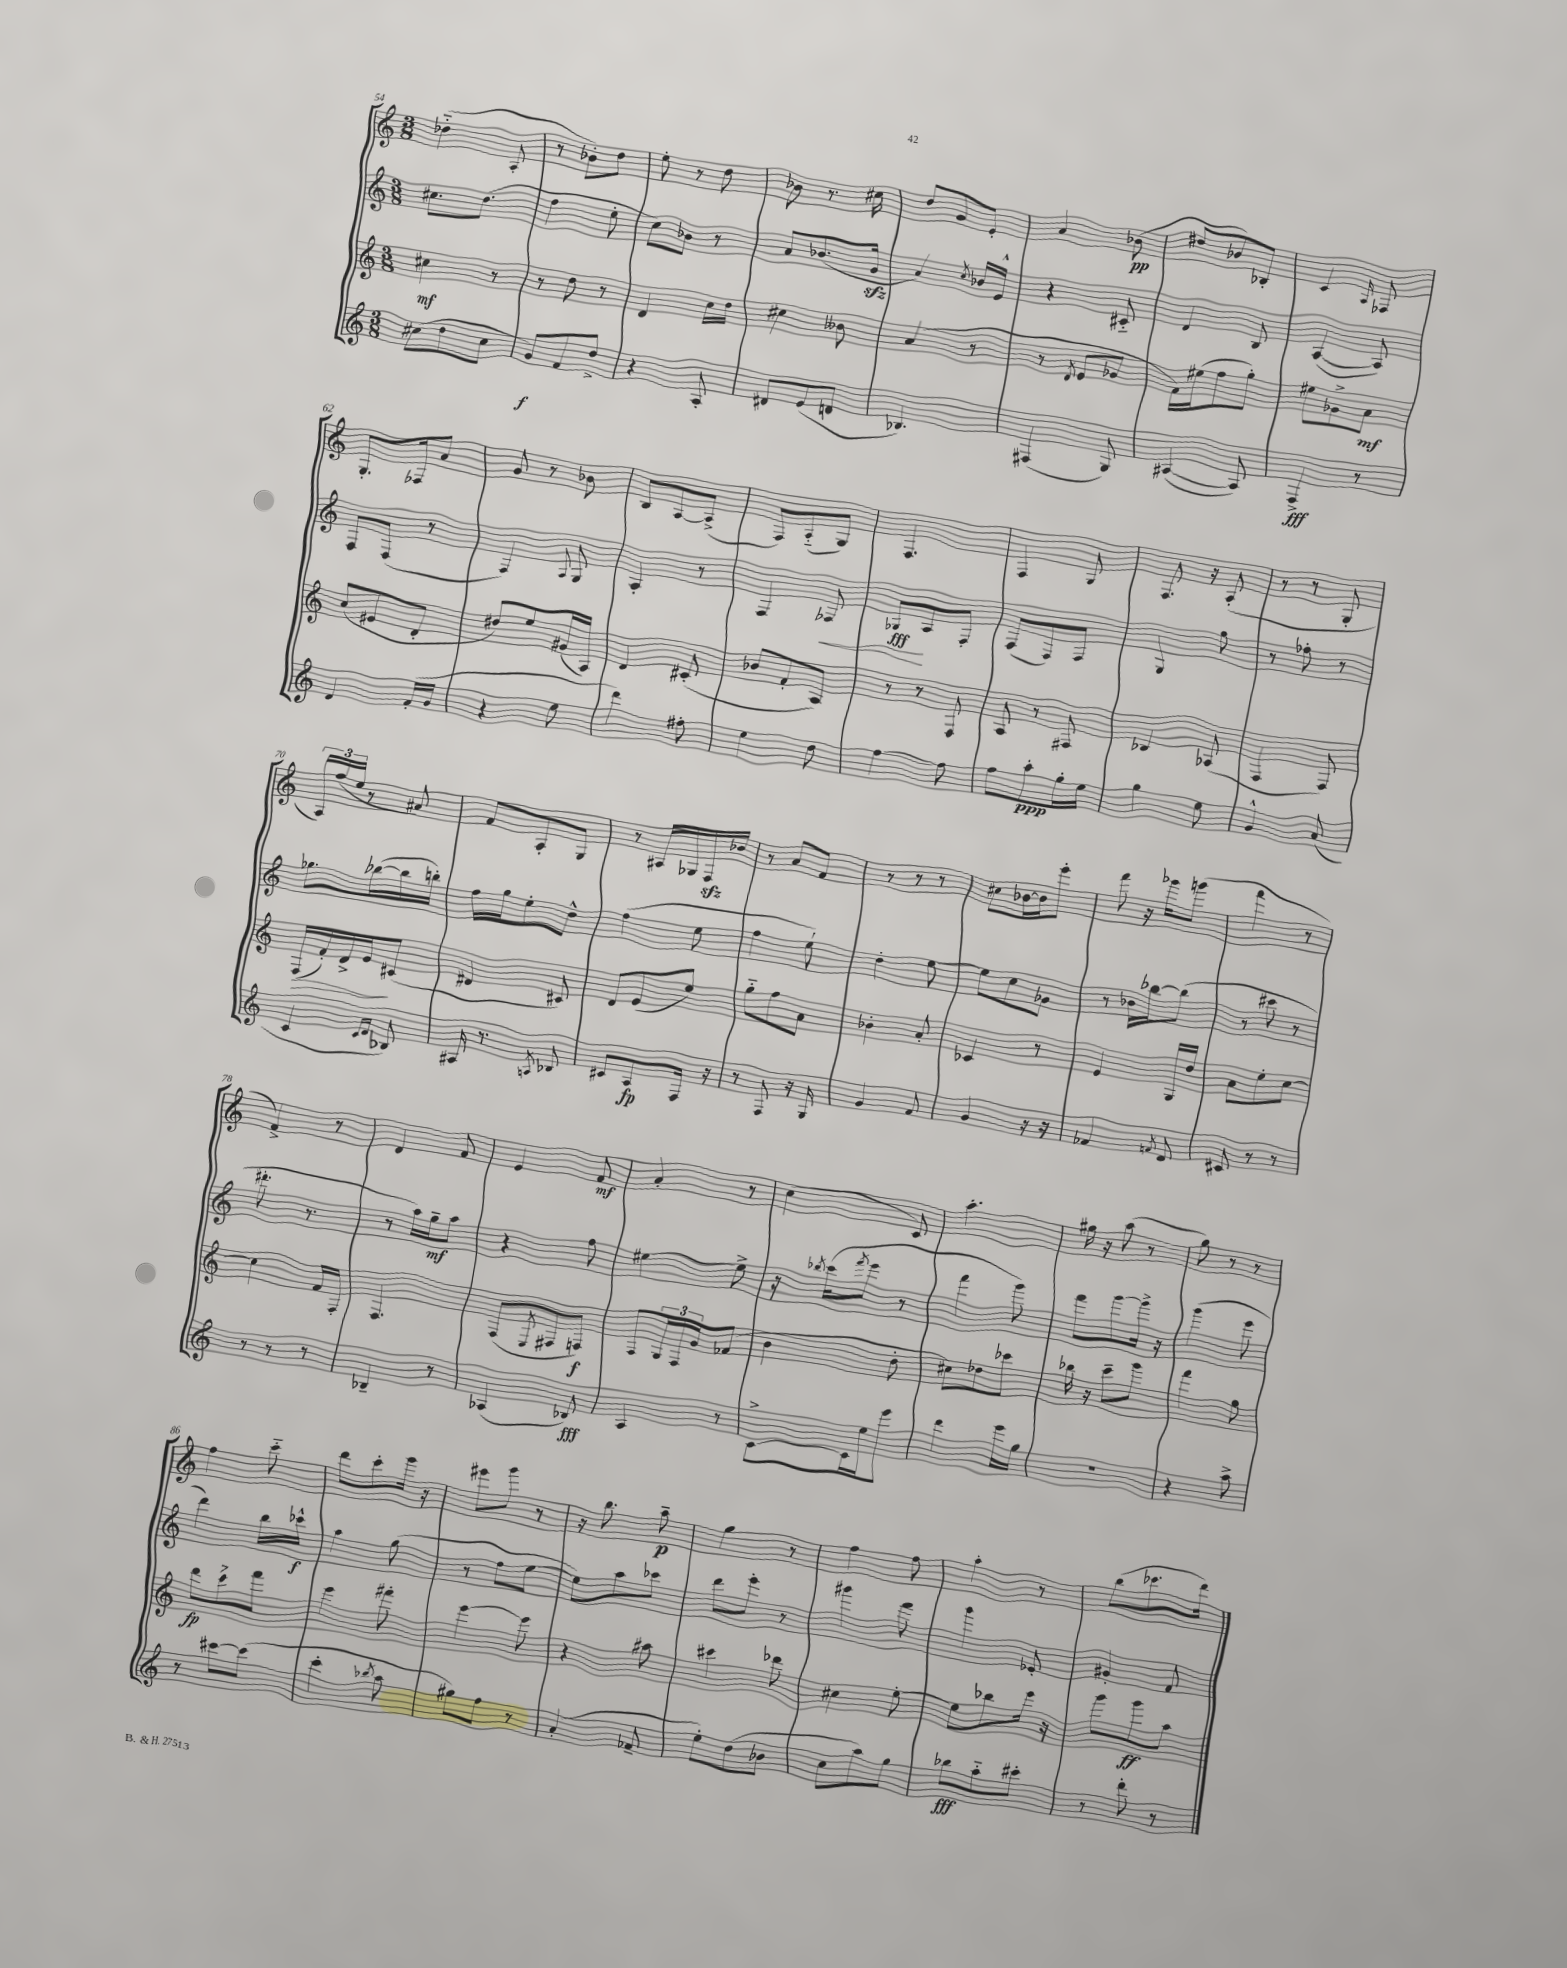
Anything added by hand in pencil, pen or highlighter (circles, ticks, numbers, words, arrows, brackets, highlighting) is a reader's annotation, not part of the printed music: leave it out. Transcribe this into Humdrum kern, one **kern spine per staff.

**kern	**kern	**kern	**kern
*staff4	*staff3	*staff2	*staff1
*clefG2	*clefG2	*clefG2	*clefG2
*k[]	*k[]	*k[]	*k[]
*M3/8	*M3/8	*M3/8	*M3/8
(8cc#\L	4cc#\	8.cc#\L	(4dd-'~\
8dd\	.	.	.
.	.	(8.dd\J	.
8cc#\J	8r	.	8A'/
=	=	=	=
8g/L)	8r	4ff\	8r
8f/	8dd\	.	8b-'\L)
8dd^/J	8r	8ee'\	8dd\J
=	=	=	=
4r	4d/	8cc\L)	8ee'\
.	.	8b-\J	8r
8A'/	16cc\LL	8r	8dd\
.	16dd\JJ	.	.
=	=	=	=
8d#/L	4cc#\	8a/L	8b-\
(8e/	.	(8.b-/	8.r
8d/J	8b--\	.	.
.	.	16g/Jk	16cc#\
=	=	=	=
4.B-/)	(4a/	4a/)	8dd/L
.	.	.	8g/
.	.	8qcc/	.
.	8r	16b-/LL	8e'/J
.	.	16e^^/JJ	.
=	=	=	=
(4F#/	8r	4r	4a/
.	8qd/	.	.
.	8e/L	.	.
8G/)	8g-/J	8c#'~/	(8b-\
=	=	=	=
([4A#/	16f\LL)	4d/	8dd#/L
.	(16ee#\J	.	.
.	8ff\	.	8b-/)
8A#/])	8gg'\J)	8B/	8B-'/J
=	=	=	=
4F^/	8ee#\L	([4A/	4c/
.	8g-^\	.	.
.	.	.	16qqA/
8r	8a\J	8A/])	8F-/
=	=	=	=
4d/	(8cc/L	8F/L	8.G'/L
.	8e#/	(8F/J	.
.	.	.	16F-/k
(16f'/LL	8d'/J	8r	8a/J
16g/JJ	.	.	.
=	=	=	=
4r	8dd#/L)	4F/)	8g/
.	8ee/	.	8r
.	.	8qqA/	.
8ee\	(16g#/L	8G/	8b-\
.	16A/JJ)	.	.
=	=	=	=
4ddd\)	4d/	4A'/	8B/L
.	.	.	[8A/
8ff#'\	(8c#'/	8r	(8A^/]J
=	=	=	=
4ee\	8b-/L	4F/	8F/L)
.	8f'/	.	(8A'~/
8dd\	8A/J)	8F-/	8G/J)
=	=	=	=
[4ff\	8r	8G-/L	4.F/
.	8r	8A/	.
8ff\]	8F/	8F'/J	.
=	=	=	=
8ff\L	8A/	(8F/L	4F/
8aa'\	8r	8F/)	.
16gg'\L	8F#/	8F/J	8G/
16ee\JJ	.	.	.
=	=	=	=
4gg\	4B-/	4G/	8.F/
.	.	.	16r
8ee\	(8A-/	8gg\	(8A'/
=	=	=	=
4g^^/	4F/	8r	8r
.	.	8ff-'\	8r
(8a/	8F/)	8r	8G'/
=	=	=	=
4c/	(16F/LL	8.gg-\L	24A/LL)
.	.	.	(24ff/
.	16f'/)	.	.
.	.	.	24ee/JJ
.	16d^/	.	8r
.	16e/J	([16bb-\L	.
16qqc/LL	.	.	.
16qqd/JJ	.	.	.
8B-/)	(8c#/J	16bb-\]	8a#/)
.	.	16bb'\JJ)	.
=	=	=	=
16A#/	4d#/	16ff\LL	8f/L
8.r	.	16gg\J	.
.	.	8ee'\	8A'/
8qA/	.	.	.
8B-/	8c#/)	8dd^^\J	8G/J
=	=	=	=
8c#/L	8d/L	(4ff\	8r
8A/	(8e/	.	16A#/LL
.	.	.	16G-/
16F/Jk	8ee/J)	8ee\	16F/
16r	.	.	16b-/JJ
=	=	=	=
8r	8gg'~\L	4ff\	8r
8F/	8ff\	.	8a/L
16r	8a\J	8ee`\)	8f/J
16G/	.	.	.
=	=	=	=
4g/	4b-'\	4dd'\	8r
.	.	.	8r
8f/	8a'/	[8ee\	8r
=	=	=	=
4g/	4c-/	8ee\]L	8cc#\L
.	.	8cc\	[16b-\L
.	.	.	16b-\]J
16r	8r	8g-\J	8eee'\J
16r	.	.	.
=	=	=	=
4f-/	4e/	8r	8fff\
.	.	16b-\LL	16r
.	.	[16bb-\J	16ggg-\LK
8qf/	.	.	.
8d/	16G/LL	(8bb-\]J	(8ggg\J
.	16dd/JJ	.	.
=	=	=	=
8c#/	8a\L	8r	4fff\
8r	8ee'\	8ccc#\	.
8r	[8cc\J	8r	8r
=	=	=	=
8r	4cc\]	8.ddd#'\	4f^/)
8r	.	.	.
.	.	8.r	.
8r	16f/LL	.	8r
.	16F'/JJ	.	.
=	=	=	=
4B-~/	4.F/	8r	4d/
.	.	16aa\LL)	.
.	.	16gg~\J	.
8r	.	8aa\J	8f/
=	=	=	=
(4A-/	(8F/L	4r	4e/
.	8qE/	.	.
.	8F#/	.	.
8B-/)	8F/J)	8ff\	8f/
=	=	=	=
4A/	8F/L	[4ee#\	4a'/
.	24G/L	.	.
.	24F/	.	.
.	24g/J	.	.
8r	(8f-/J	8ee#^\]	8r
=	=	=	=
[8c^\L	4b\	16r	(4cc\
.	.	8qbb-/	.
.	.	(16ccc\LK	.
.	.	8qfff/	.
16c\]L	.	8eee\J	.
16ee\J	.	.	.
8eee\J	8dd'\	8r	8c/)
=	=	=	=
4ddd\	8cc#\L)	4fff\	4.aa'\
.	8dd-\	.	.
16eee\LL	8ccc-\J	8ggg\)	.
16gg\JJ	.	.	.
=	=	=	=
4.r	16bb-\	8fff\L	16gg#\
.	16r	.	16r
.	8ccc~\L	[8ggg\	(8aa\
.	8ggg\J	16ggg^\]Jk	8r
.	.	16r	.
=	=	=	=
4r	4fff\	(4ggg\	8gg\)
.	.	.	8r
8aa^\	8gg\	8eee\	8r
=	=	=	=
8r	8ddd\L	4ddd\)	4ff\
[8ccc#\L	8ccc^\	.	.
(8ccc#\]J	8fff\J	16bb\LL	8ccc'~\
.	.	16ccc-^^\JJ	.
=	=	=	=
4ccc'\	4eee\	4aa\	8ddd\L
.	.	.	8ccc'\
8qbb-/	.	.	.
8aa\	8fff#'\	(8gg\	16ggg\Jk
.	.	.	16r
=	=	=	=
8gg#\L)	[4eee\	8r	8eee#\L
8ff\J	.	8ff\L	8ggg\J
8r	8eee\]	[8ee\J	8r
=	=	=	=
(4a'/	4r	8ee\]L)	16r
.	.	.	8.bb\
.	.	8aa\	.
8f-~/	8aa#\	8ccc-\J	8aa~\
=	=	=	=
8ee'\L)	4ccc#\	8ddd\L	4gg\
(8dd\	.	8eee'\J	.
8b-\J	8ddd-\	8r	8r
=	=	=	=
8cc\L	4cc#\	4ggg#\	4ff\
8aa\)	.	.	.
8gg\J	[8ee'\	8fff\	8ff\
=	=	=	=
8bb-\L	8ee\]L	4ggg\	4aa'\
8aa'~\	8bb-\	.	.
8ccc#'\J	16eee\Jk	8e-'/	8r
.	16r	.	.
=	=	=	=
8r	8ggg\L	4g#'/	(8bb\L
8ddd'\	8ggg\	.	8.ccc-\
8r	8aa\J	8f/	.
.	.	.	16ddd\Jk)
==	==	==	==
*-	*-	*-	*-
